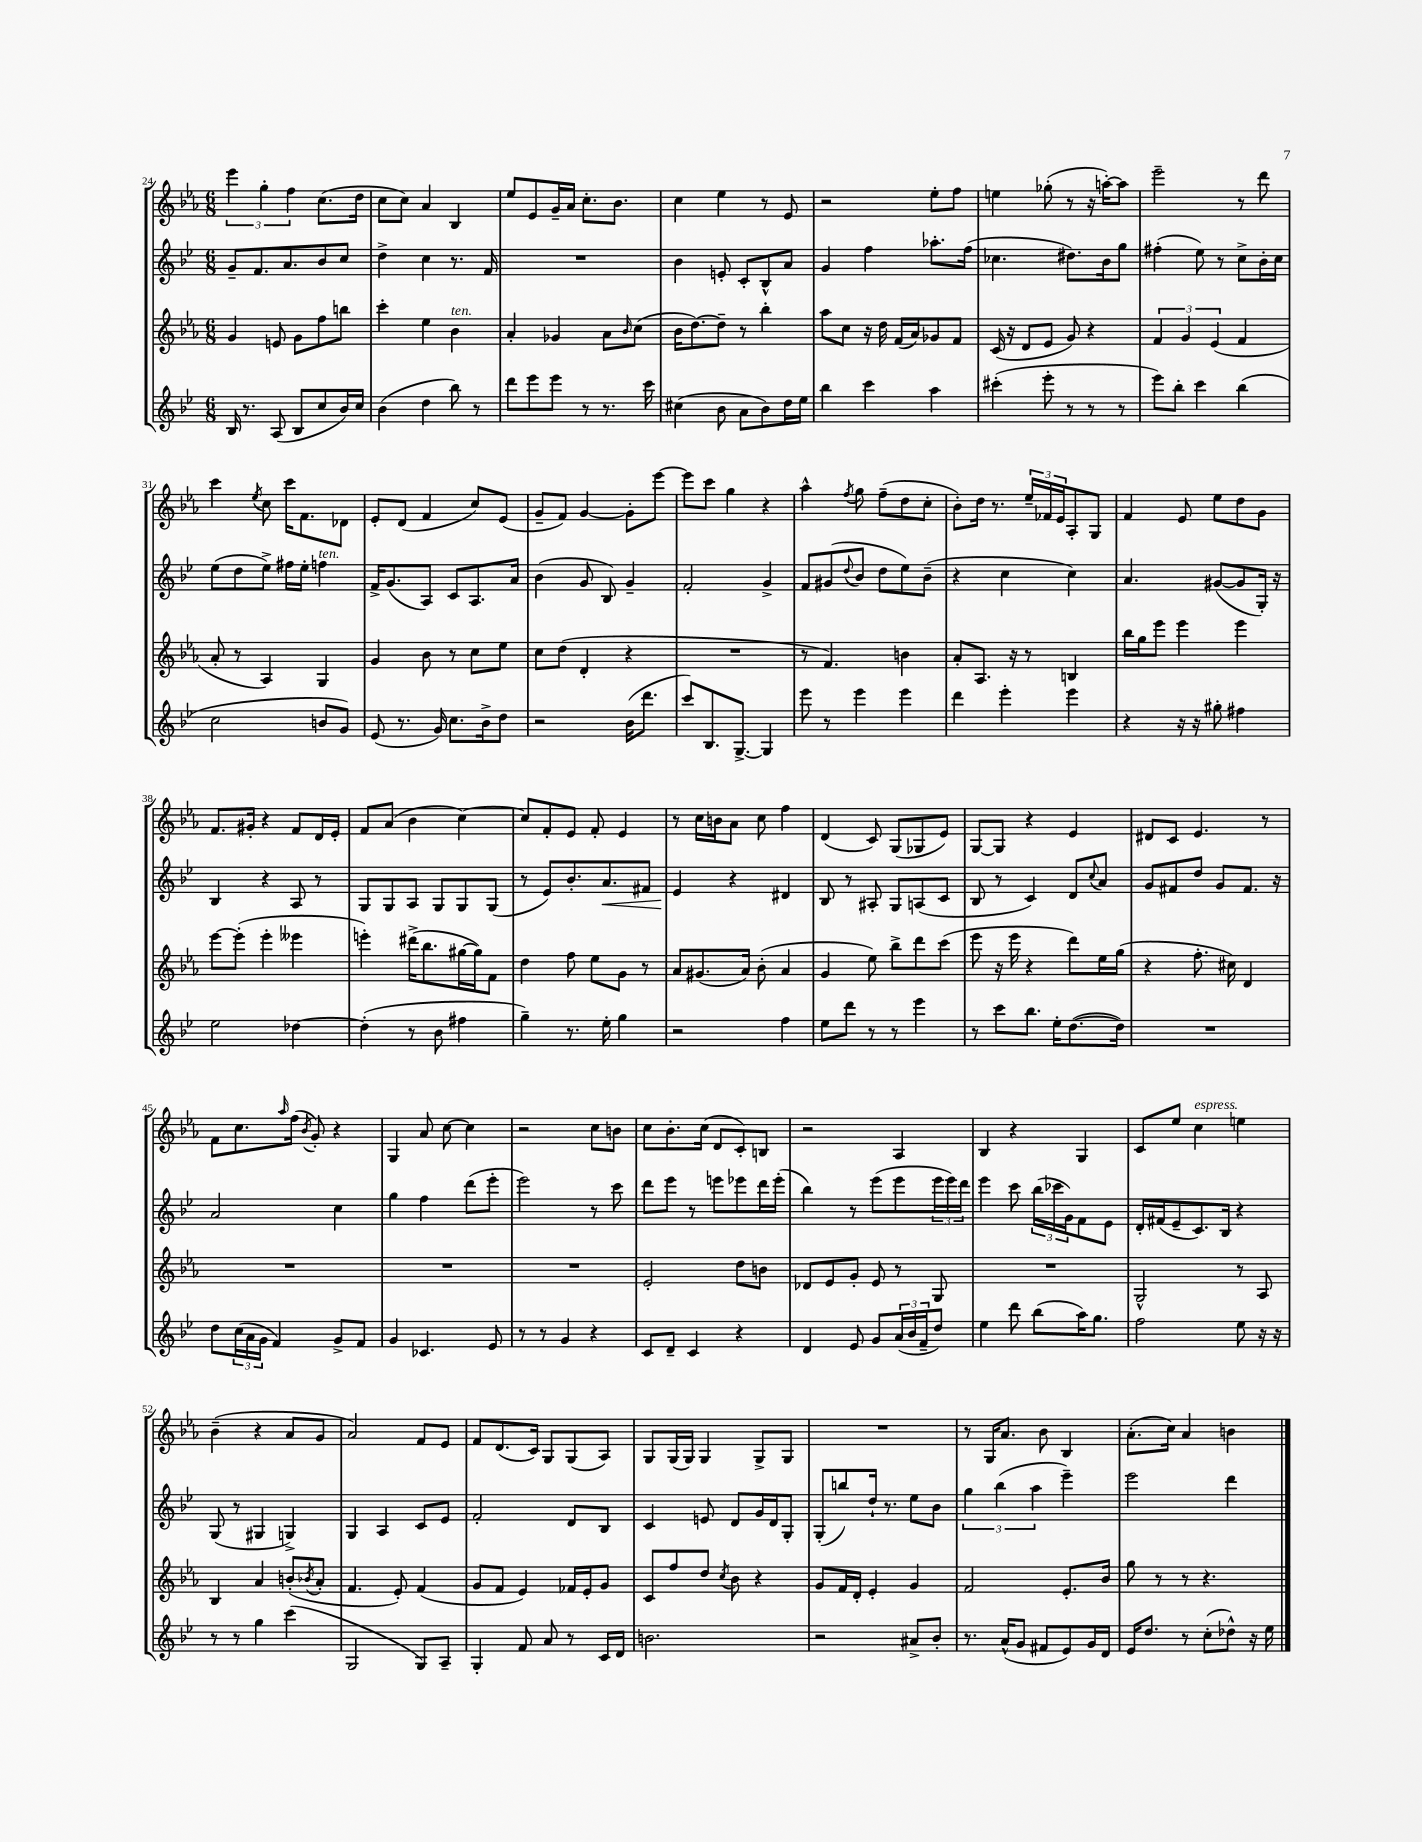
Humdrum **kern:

**kern	**kern	**kern	**kern
*staff4	*staff3	*staff2	*staff1
*clefG2	*clefG2	*clefG2	*clefG2
*k[b-e-]	*k[b-e-a-]	*k[b-e-]	*k[b-e-a-]
*M6/8	*M6/8	*M6/8	*M6/8
16B-	4g	8g~	6eee-
8.r	.	.	.
.	.	8.f	.
.	.	.	6gg'
(8A	8e	.	.
.	.	8.a	.
.	.	.	6ff
8B-	8g	.	.
8cc	8ff	8b-	(8.cc
16b-)	8bb	8cc	.
16cc	.	.	16dd
=	=	=	=
(4b-	4ccc'	4dd^	8cc
.	.	.	8cc)
4dd	4ee-	4cc	4a-
8bb-)	4b-	8.r	4B-
8r	.	.	.
.	.	16f	.
=	=	=	=
8ddd	4a-'	2.r	8ee-
8eee-	.	.	8e-
8eee-	4g-	.	16g~
.	.	.	16a-
8r	.	.	8.cc'
8.r	8a-	.	.
.	.	.	8.b-
.	16qqb-	.	.
.	(8cc	.	.
16ccc	.	.	.
=	=	=	=
(4cc#	16b-	4b-	4cc
.	[8.dd)	.	.
8b-	8dd~]	8e'	4ee-
8a	8r	8c'	.
8b-)	4bb-'	8B-^^	8r
16dd	.	8a	8e-
16ee-	.	.	.
=	=	=	=
4bb-	8aa-	4g	2r
.	8cc	.	.
4ccc	16r	4ff	.
.	16dd	.	.
.	(16f	.	.
.	16a-)	.	.
4aa	8g-	8.aa-'	8ee-'
.	8f	.	8ff
.	.	(16ff	.
=	=	=	=
(4ccc#'	(16c	4.cc-	4ee
.	16r	.	.
.	8d	.	.
8eee-'	8e-	.	(8gg-'
8r	8g)	8.dd#)	8r
8r	4r	.	16r
.	.	16b-	[16aa')
8r	.	8gg	8aa]
=	=	=	=
8eee-)	6f	(4ff#'	2eee-~
8bb-'	.	.	.
.	6g	.	.
4ccc	.	8ee-)	.
.	(6e-	.	.
.	.	8r	.
(4bb-	4f	8cc^	8r
.	.	16b-'	8ddd
.	.	16cc	.
=	=	=	=
2cc	8a-'	(8ee-	4ccc
.	8r	8dd	.
.	.	.	8qee-
.	4A-)	8ee-^)	8cc
.	.	16ff#	16ccc
.	.	16ee-'	8.f
8b	4G	4ff	.
8g)	.	.	8d-
=	=	=	=
(8e-	4g	16f^	8e-'
.	.	(8.g	.
8.r	.	.	(8d
.	8b-	8A)	4f
16g)	.	.	.
8.cc	8r	8c	.
.	8cc	8.A	8cc)
16b-^	.	.	.
8dd	8ee-	.	(8e-
.	.	16a	.
=	=	=	=
2r	8cc	(4b-	8g~
.	(8dd	.	8f)
.	4d'	8g	[4g
.	.	8B-)	.
(16b-	4r	4g~	8g']
8.ddd	.	.	.
.	.	.	[8eee-
=	=	=	=
8ccc)	2.r	2f'	8eee-]
8.B-	.	.	8ccc
.	.	.	4gg
[8.G^	.	.	.
4G]	.	4g^	4r
=	=	=	=
8eee-	8r	8f	4aa-^^
8r	4.f)	(8g#	.
.	.	8qqdd	8qff
4eee-	.	8b-	8gg
.	.	8dd	(8ff~
4eee-	4b	8ee-)	8dd
.	.	(8b-~	8cc'
=	=	=	=
4ddd	8a-'	4r	8b-')
.	8.A-	.	16dd
.	.	.	8.r
4eee-'	.	4cc	.
.	16r	.	.
.	8r	.	24ee-~
.	.	.	24f-
.	.	.	24e-
4eee-	4B	4cc)	8A-'
.	.	.	8G
=	=	=	=
4r	16bb-	4.a	4f
.	16gg	.	.
.	8eee-	.	.
16r	4eee-	.	8e-
16r	.	.	.
8gg#'	.	([8g#	8ee-
4ff#	4eee-	8g#]	8dd
.	.	16G')	8g
.	.	16r	.
=	=	=	=
2ee-	[8eee-	4B-	8.f
.	(8eee-']	.	.
.	.	.	16g#'
.	4eee-'	4r	4r
[4dd-	4eee--	8A	8f
.	.	8r	16d
.	.	.	16e-'
=	=	=	=
(4dd-']	4eee')	8G	8f
.	.	8G	(8a-
8r	(16ddd#^	8A	4b-
.	8.bb-	.	.
8b-	.	8G	.
4ff#	[16gg#	8G	[4cc)
.	16gg#])	.	.
.	8f	(8G	.
=	=	=	=
4gg~)	4dd	8r	8cc]
.	.	8e-)	8f'
8.r	8ff	8.b-'	8e-
.	8ee-	.	8f'
16ee-'	.	8.a	.
4gg	8g	.	4e-
.	8r	8f#	.
=	=	=	=
2r	8a-	4e-	8r
.	(8.g#	.	16cc
.	.	.	16b
.	.	4r	8a-
.	16a-)	.	.
.	(8b-'	.	8cc
4ff	4a-	4d#	4ff
=	=	=	=
8ee-	4g	8B-	(4d
8ddd	.	8r	.
8r	8ee-)	8A#'	8c)
8r	8bb-^	8G	(8G
4eee-	8ddd	(8A	8G-
.	(8ccc	8c	8e-)
=	=	=	=
8r	8eee-	8B-	[8G
8ccc	16r	8r	8G]
.	16eee-	.	.
8.bb-	4r	4c)	4r
16ee-'	.	.	.
([8.dd	8ddd)	8d	4e-
.	.	8qqcc	.
.	16ee-	8a	.
16dd])	(16gg	.	.
=	=	=	=
2.r	4r	8g	8d#
.	.	8f#	8c
.	8.ff'	8dd	4.e-
.	.	8g	.
.	16cc#)	.	.
.	4d	8.f#	.
.	.	.	8r
.	.	16r	.
=	=	=	=
8dd	2.r	2a	8f
(24cc	.	.	8.cc
24a	.	.	.
24g	.	.	.
4f)	.	.	.
.	.	.	16qqaa-
.	.	.	(16ff
.	.	.	8qb-
.	.	.	8g')
8g^	.	4cc	4r
8f	.	.	.
=	=	=	=
4g	2.r	4gg	4G
4.c-	.	4ff	8a-
.	.	.	[8cc
.	.	(8ddd	4cc]
8e-	.	8eee-'	.
=	=	=	=
8r	2.r	2eee-)	2r
8r	.	.	.
4g	.	.	.
4r	.	8r	8cc
.	.	8ccc	8b
=	=	=	=
8c	2e-'	8ddd	8cc
8d~	.	8eee-	8.b-'
4c	.	8r	.
.	.	.	(16cc
.	.	8eee	8d
4r	8dd	8eee-	8c')
.	8b	16ddd	8B
.	.	(16eee-'	.
=	=	=	=
4d	8d-	4bb-)	2r
.	8e-	.	.
8e-	8g'	8r	.
8g	8e-	(8eee-	.
(24a	8r	8eee-	4A-
24b-	.	.	.
24f~	.	.	.
8dd)	8G	24eee-	.
.	.	24eee-)	.
.	.	24ddd	.
=	=	=	=
4ee-	2.r	4eee-	4B-
8ddd	.	8ccc	4r
(8bb-	.	(24bb-	.
.	.	24ccc-	.
.	.	24g)	.
16aa)	.	8f	4G
8.gg	.	.	.
.	.	8e-	.
=	=	=	=
2ff	2G^^	16d'	8c
.	.	(16f#	.
.	.	8e-~	8ee-
.	.	8.c)	4cc
.	.	16B-	.
8ee-	8r	4r	4ee
16r	8A-	.	.
16r	.	.	.
=	=	=	=
8r	4B-	(8G	(4b-~
8r	.	8r	.
4gg	4a-	4G#	4r
(4ccc	(8b'	4G^)	8a-
.	8qb-	.	.
.	8a-'	.	8g
=	=	=	=
2G	4.f	4G	2a-)
.	.	4A	.
.	8e-')	.	.
8G)	(4f	8c	8f
8A~	.	8e-	8e-
=	=	=	=
4G'	8g	2f'	8f
.	8f	.	(8.d
8f	4e-)	.	.
.	.	.	16c)
8a	.	.	8G
8r	16f-	8d	(8G
.	16e-'	.	.
16c	8g	8B-	8A-)
16d	.	.	.
=	=	=	=
2.b	8c	4c	8G
.	8ff	.	(16G
.	.	.	16G)
.	8dd	8e	4G
.	8qcc	.	.
.	8b-	8d	.
.	4r	16g	8G^
.	.	16d	.
.	.	8G'	8G
=	=	=	=
2r	8g	(8G'	2.r
.	16f	8bb)	.
.	16d'	.	.
.	4e-'	16dd`	.
.	.	8.r	.
8a#^	4g	8ee-	.
8b-'	.	8b-	.
=	=	=	=
8.r	2f	6gg	8r
.	.	.	16G
.	.	(6bb-	.
(16a^^	.	.	8.a-
8g	.	.	.
.	.	6aa	.
8f#	.	.	8b-
8e-)	8.e-'	4eee-~)	4B-
16g	.	.	.
16d	16b-	.	.
=	=	=	=
16e-	8gg	2eee-	(8.a-'
8.dd	.	.	.
.	8r	.	.
.	.	.	16cc)
8r	8r	.	4a-
(8cc'	4.r	.	.
8dd-^^)	.	4ddd	4b
16r	.	.	.
16ee-	.	.	.
==	==	==	==
*-	*-	*-	*-
